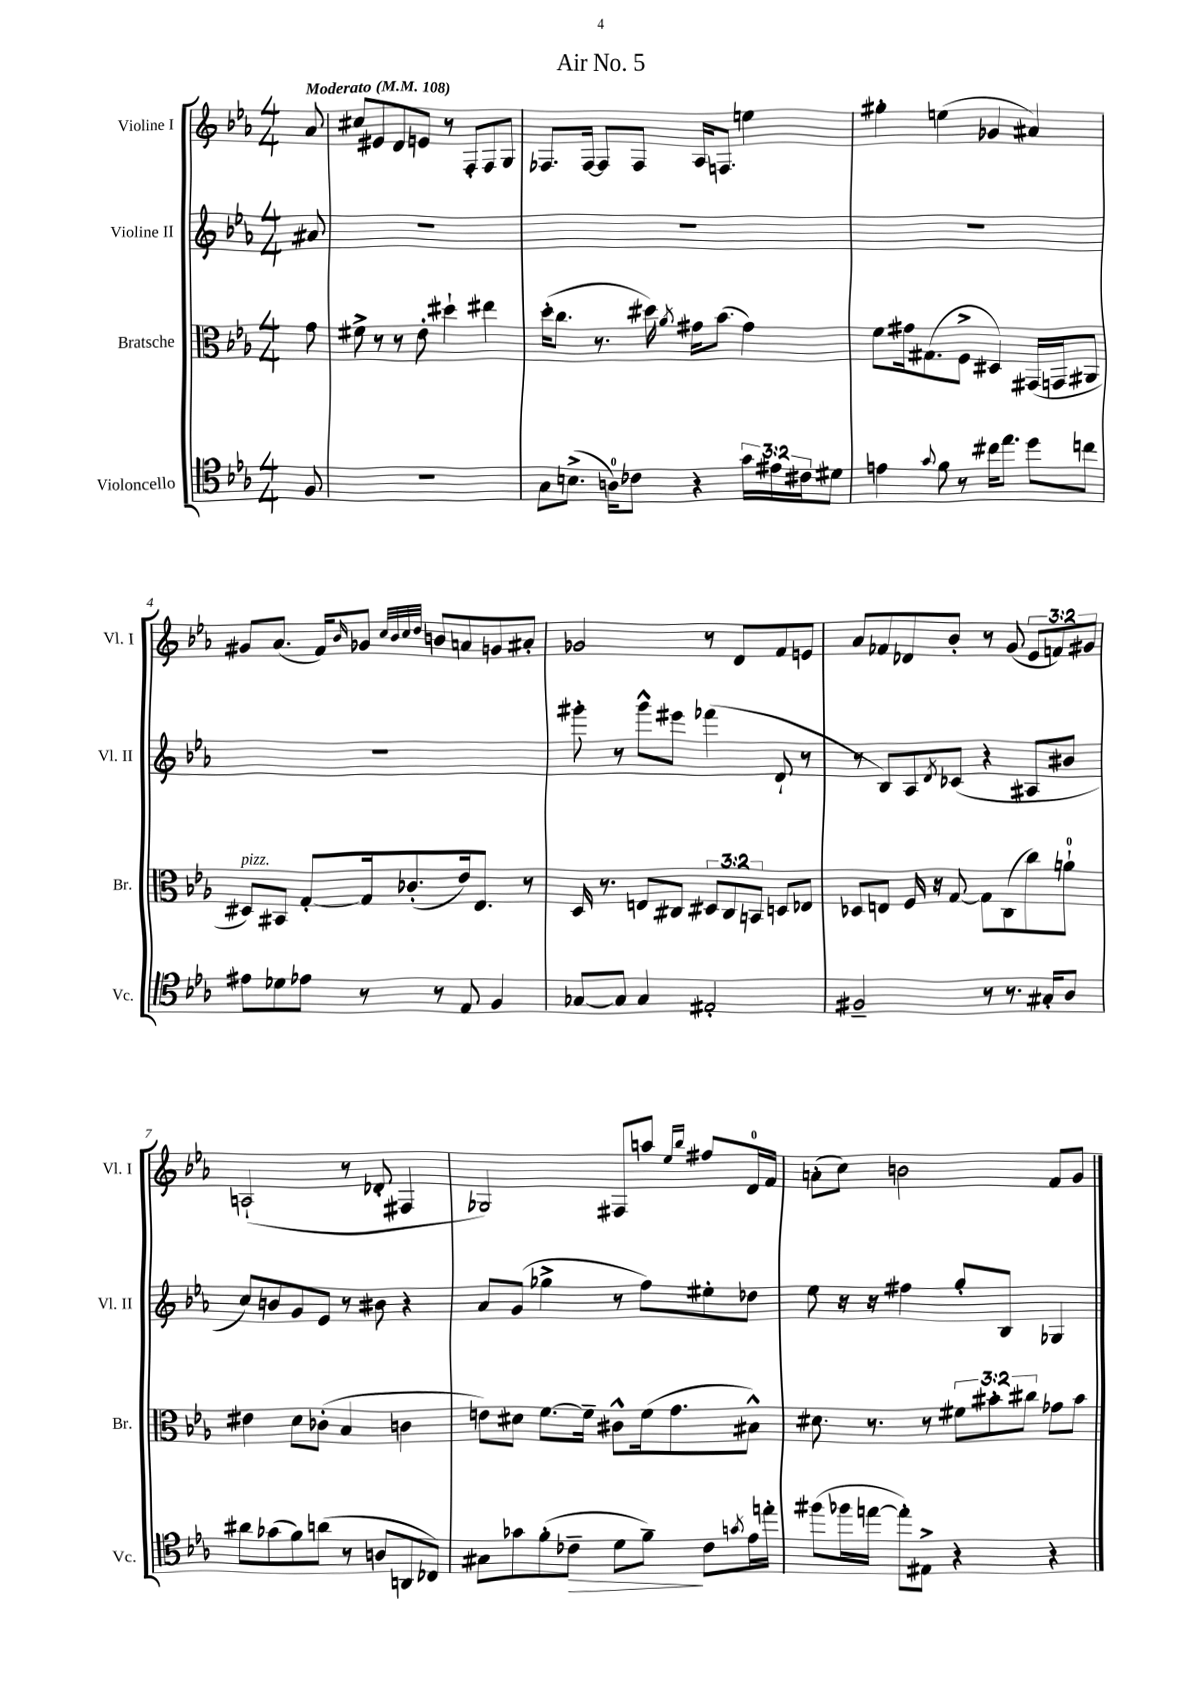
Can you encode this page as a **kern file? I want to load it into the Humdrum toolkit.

**kern	**kern	**kern	**kern
*staff4	*staff3	*staff2	*staff1
*clefC4	*clefC3	*clefG2	*clefG2
*k[b-e-a-]	*k[b-e-a-]	*k[b-e-a-]	*k[b-e-a-]
*M4/4	*M4/4	*M4/4	*M4/4
*MM108	*MM108	*MM108	*MM108
8F	8g	8a#	8a-
=	=	=	=
1r	8f#^	1r	8cc#
.	8r	.	8e#
.	8r	.	8d
.	8e-'	.	8e
.	4dd#`	.	8r
.	.	.	8F'
.	4ee#	.	8F
.	.	.	8G
=	=	=	=
8G	(16dd'	1r	8.F-
.	8.cc	.	.
(8.B^	.	.	.
.	.	.	[16F-
.	8.r	.	8F-]
16A)	.	.	.
8c-	.	.	8F-
.	16dd#)	.	.
.	8qa-	.	.
4r	16g#	.	16A-
.	(8.b-	.	8.F
24g	4g#)	.	4ee
24e#	.	.	.
24c#	.	.	.
8d#	.	.	.
=	=	=	=
4e	8f	1r	4gg#'
.	16g#	.	.
.	(8.G#	.	.
8qqg	.	.	.
8f	.	.	(4ee
8r	8F^	.	.
16cc#	4D#)	.	4g-
8.ee-	.	.	.
8dd	(16GG#	.	4a#)
.	16GG	.	.
8cc	8AA#	.	.
=	=	=	=
8e#	8D#)	1r	8g#
8d-	8BB#	.	(8.a-
8e-	[8G'	.	.
.	.	.	16f)
.	.	.	16qqb-
8r	16G]	.	8g-
.	(8.c-'	.	.
.	.	.	32qqcc
.	.	.	32qqb-
.	.	.	32qqcc
.	.	.	32qqdd
8r	.	.	8b
8E-	16e-)	.	8a
.	8.E-	.	.
4F	.	.	8g
.	8r	.	8a#'
=	=	=	=
[8G-	16D	8ggg#'	2g-
.	8.r	.	.
8G-]	.	8r	.
4G-	8E	8ggg#^^	.
.	8C#	8eee#	.
2E#'	12D#	(4fff-	8r
.	12C#	.	.
.	.	.	8d
.	12BB	.	.
.	8D	8d`	8f
.	8E-	8r	8e
=	=	=	=
2F#~	8D-	8r	8a-
.	8E	8B-)	8f-
.	16F	8A-	8d-
.	16r	.	.
.	.	8qd	.
.	[8G	(8c-	8b-'
8r	8G]	4r	8r
8.r	(8C	.	(8g
.	8cc)	8A#	12e-
16G#'	.	.	.
.	.	.	12f)
8A-	8a`	8b#	.
.	.	.	12g#
=	=	=	=
8a#	4e#	8cc)	(2A`
(8g-	.	8b	.
8f)	8d	8g	.
(8a	(8c-'	8e-	.
8r	4B-	8r	8r
8A	.	8b#	8d-'
8AA	4c	4r	4F#
8C-)	.	.	.
=	=	=	=
8G#	8e)	8a-	2G-)
8g-	8d#	(8g	.
(8f'	[8.f	4gg-^	.
8c-~	.	.	.
.	16f~]	.	.
8d	8c#^^	8r	8F#
8f~)	(16f	8ff)	8aa
.	8.g	.	.
.	.	.	16qqee-
.	.	.	16qqbb-
8c-	.	8ee#'	8ff#
8qg	.	.	.
16e-	8B#^^)	8dd-	16d
16ee'	.	.	16f
=	=	=	=
(8ff#	8.d#	8ee-	(8a'
16ff-	.	16r	8cc)
[16ee	8.r	16r	.
8ee'])	.	4ff#	2b
8E#^	8r	.	.
4r	12f#	8gg'	.
.	12b#'	.	.
.	.	8B-	.
.	12cc#	.	.
4r	8g-	4G-	8f
.	8b#	.	8g
==	==	==	==
*-	*-	*-	*-
